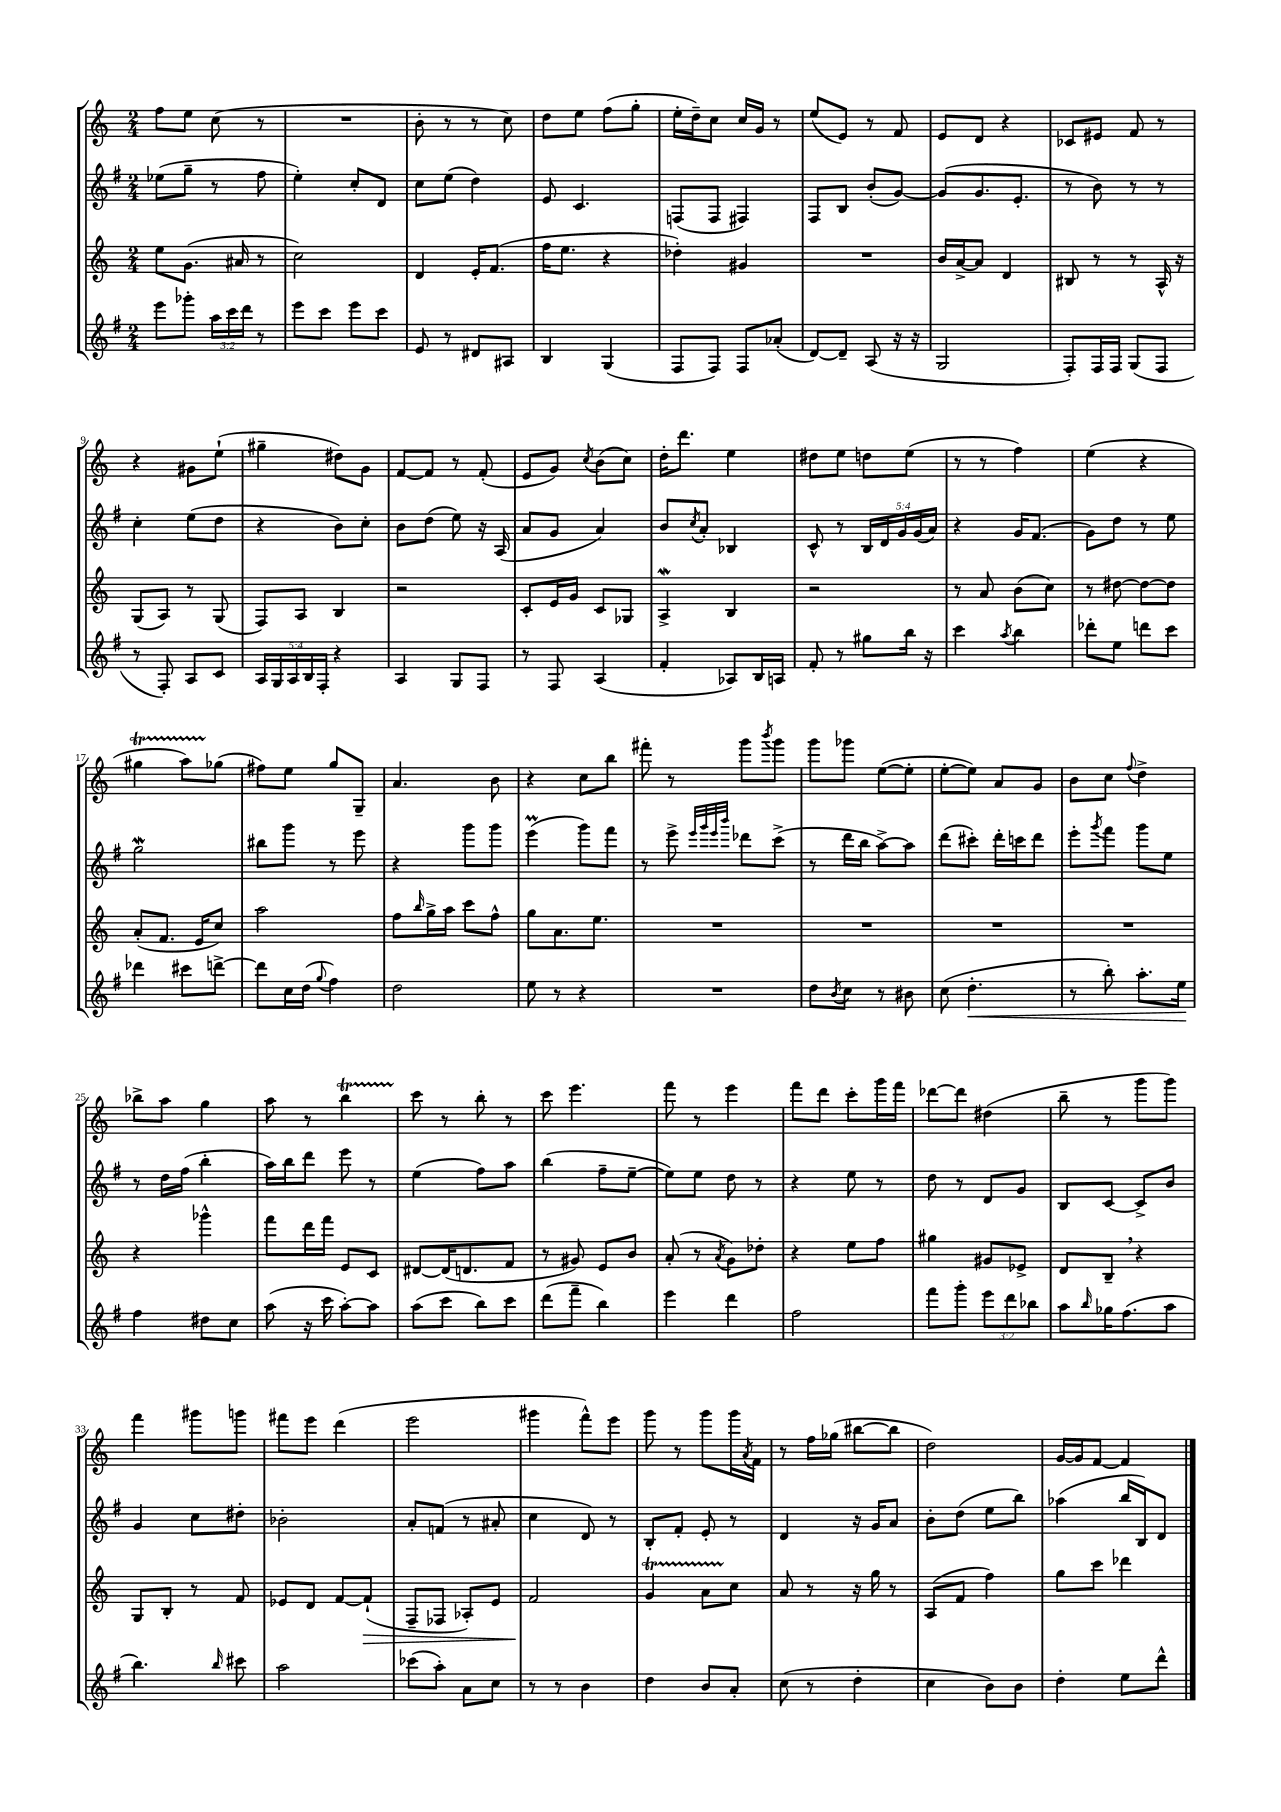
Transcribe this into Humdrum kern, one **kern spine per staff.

**kern	**kern	**kern	**kern
*staff4	*staff3	*staff2	*staff1
*clefG2	*clefG2	*clefG2	*clefG2
*k[f#]	*k[]	*k[f#]	*k[]
*M2/4	*M2/4	*M2/4	*M2/4
8eee	8ee	(8ee-	8ff
8ggg-'	(8.g	8gg~	8ee
24aa	.	8r	(8cc
24ccc	.	.	.
.	16a#	.	.
24ddd	.	.	.
8r	8r	8ff#	8r
=	=	=	=
8eee	2cc)	4ee')	2r
8ccc	.	.	.
8eee	.	8cc'	.
8ccc	.	8d	.
=	=	=	=
8e	4d	8cc	8b'
8r	.	(8ee	8r
8d#	16e'	4dd)	8r
.	(8.f	.	.
8A#	.	.	8cc)
=	=	=	=
4B	16ff	8e	8dd
.	8.ee	.	.
.	.	4.c	8ee
(4G	4r	.	(8ff
.	.	.	8gg'
=	=	=	=
8F#	4dd-')	(8F	16ee'
.	.	.	16dd~)
8F#)	.	8F	8cc
8F#	4g#	4F#)	16cc
.	.	.	16g
(8a-'	.	.	8r
=	=	=	=
[8d)	2r	8F#	(8ee
8d~]	.	8B	8e)
(8A	.	(8b'	8r
16r	.	[8g)	8f
16r	.	.	.
=	=	=	=
2G	16b	(8g]	8e
.	[16a^	.	.
.	8a]	8.g	8d
.	4d	.	4r
.	.	8.e'	.
=	=	=	=
8F#')	8B#	8r	8c-
16F#	8r	8b)	8e#
16F#	.	.	.
(8G	8r	8r	8f
8F#	16A^^	8r	8r
.	16r	.	.
=	=	=	=
8r	(8G	4cc'	4r
8F#')	8A)	.	.
8A	8r	(8ee	8g#
8c	(8G	8dd	(8ee`
=	=	=	=
20A	8F)	4r	4gg#~
20G	.	.	.
20A	.	.	.
.	8A	.	.
20B	.	.	.
20F#'	.	.	.
4r	4B	8b)	8dd#)
.	.	8cc'	8g
=	=	=	=
4A	2r	8b	[8f
.	.	(8dd	8f]
8G	.	8ee)	8r
8F#	.	16r	(8f'
.	.	(16A	.
=	=	=	=
8r	8c'	8a	8e
8F#	16e	8g	8g)
.	16g	.	.
.	.	.	8qcc
(4A	8c	4a)	(8b
.	8G-	.	8cc)
=	=	=	=
4f#'	4A^	8b	16dd'
.	.	.	8.ddd
.	.	8qcc	.
.	.	8a'	.
8A-)	4B	4B-	4ee
16B	.	.	.
16A	.	.	.
=	=	=	=
8f#'	2r	8c^^	8dd#
8r	.	8r	8ee
8gg#	.	20B	8dd
.	.	20d	.
.	.	20g	.
16bb	.	.	(8ee
.	.	(20g	.
16r	.	.	.
.	.	20a)	.
=	=	=	=
4ccc	8r	4r	8r
.	8a	.	8r
8qaa	.	.	.
4bb	(8b	16g	4ff)
.	.	(8.f#	.
.	8cc)	.	.
=	=	=	=
8ddd-'	8r	8g)	(4ee
8ee	[8dd#	8dd	.
8ddd	8dd#_	8r	4r
8ccc	8dd#]	8ee	.
=	=	=	=
4ddd-	(8a'	2gg	4gg#
.	8.f	.	.
8ccc#	.	.	8aa)
.	16e	.	.
[8ddd^	8cc)	.	(8gg-
=	=	=	=
8ddd]	2aa	8bb#	8ff#)
16cc	.	8ggg	8ee
(16dd	.	.	.
8qqgg	.	.	.
4ff#)	.	8r	8gg
.	.	8eee	8G~
=	=	=	=
2dd	8ff	4r	4.a
.	16qqbb	.	.
.	16gg^	.	.
.	16aa	.	.
.	8ccc	8ggg	.
.	8ff^^	8ggg	8b
=	=	=	=
8ee	8gg	(4eee	4r
8r	8.a	.	.
4r	.	8ggg)	8cc
.	8.ee	.	.
.	.	8fff#	8bb
=	=	=	=
2r	2r	8r	8fff#'
.	.	8eee^	8r
.	.	32qqeee	.
.	.	32qqggg	.
.	.	32qqeee	.
.	.	32qqbbb	.
.	.	8ddd-	8ggg
.	.	.	8qbbb
.	.	(8ccc^	8ggg
=	=	=	=
8dd	2r	8r	8ggg
8qb	.	.	.
8cc	.	16ddd	8ggg-
.	.	16bb	.
8r	.	[8aa^)	([8ee
8b#	.	8aa]	8ee']
=	=	=	=
(8cc	2r	(8ddd	[8ee'
4.dd'	.	8ccc#')	8ee])
.	.	16ddd'	8a
.	.	16ccc	.
.	.	8ddd	8g
=	=	=	=
8r	2r	8eee'	8b
.	.	8qggg	.
8bb')	.	8fff#	8cc
.	.	.	8qqff
8.aa'	.	8ggg	4dd^
.	.	8ee	.
16ee	.	.	.
=	=	=	=
4ff#	4r	8r	8bb-^
.	.	16dd	8aa
.	.	(16ff#	.
8dd#	4ggg-^^	4bb'	4gg
8cc	.	.	.
=	=	=	=
(8aa	8fff	16aa)	8aa
.	.	16bb	.
16r	16ddd	8ddd	8r
16ccc	16fff	.	.
[8aa')	8e	8eee	4bb
8aa]	8c	8r	.
=	=	=	=
(8aa	[8d#	(4ee	8ccc
8ccc	(16d#]	.	8r
.	8.d	.	.
8bb)	.	8ff#)	8bb'
8ccc	8f	8aa	8r
=	=	=	=
(8ddd	8r	(4bb	8ccc
8fff#~	8g#)	.	4.eee
4bb)	8e	8ff#~	.
.	8b	[8ee~	.
=	=	=	=
4eee	(8a'	8ee])	8fff
.	8r	8ee	8r
.	8qa	.	.
4ddd	8g)	8dd	4eee
.	8dd-'	8r	.
=	=	=	=
2ff#	4r	4r	8fff
.	.	.	8ddd
.	8ee	8ee	8ccc'
.	8ff	8r	16ggg
.	.	.	16fff
=	=	=	=
8fff#	4gg#	8dd	[8ddd-
8ggg'	.	8r	8ddd-]
12eee	8g#	8d	(4dd#
12ddd	.	.	.
.	8e-^	8g	.
12bb-	.	.	.
=	=	=	=
8aa	8d	8B	8bb~
16qqbb	.	.	.
16gg-	8B~	[8c	8r
(8.ff#	.	.	.
.	4r	8c^]	8ggg
8aa	.	8b	8ggg)
=	=	=	=
4.bb)	8G	4g	4fff
.	8B'	.	.
.	8r	8cc	8ggg#
16qqbb	.	.	.
8ccc#	8f	8dd#'	8ggg
=	=	=	=
2aa	8e-	2b-'	8fff#
.	8d	.	8eee
.	[8f	.	(4ddd
.	(8f`]	.	.
=	=	=	=
(8ccc-	8F~	8a'	2eee
8aa')	8F-	(8f	.
8a	8A-')	8r	.
8cc	8e	8a#'	.
=	=	=	=
8r	2f	4cc	4ggg#
8r	.	.	.
4b	.	8d)	8fff^^)
.	.	8r	8eee
=	=	=	=
4dd	4g	8B'	8ggg
.	.	8f#'	8r
8b	8a	8e'	8ggg
8a'	8cc	8r	16ggg
.	.	.	8qa
.	.	.	16f
=	=	=	=
(8cc	8a	4d	8r
8r	8r	.	16ff
.	.	.	(16gg-
4dd'	16r	16r	[8bb#
.	16gg	16g	.
.	8r	8a	8bb#]
=	=	=	=
4cc	(8A	8b'	2dd)
.	8f	(8dd	.
8b)	4ff)	8ee	.
8b	.	8bb)	.
=	=	=	=
4dd'	8gg	(4aa-	[16g
.	.	.	16g]
.	8ccc	.	[8f
8ee	4ddd-	16bb	4f]
.	.	16B)	.
8ddd^^	.	8d	.
==	==	==	==
*-	*-	*-	*-
